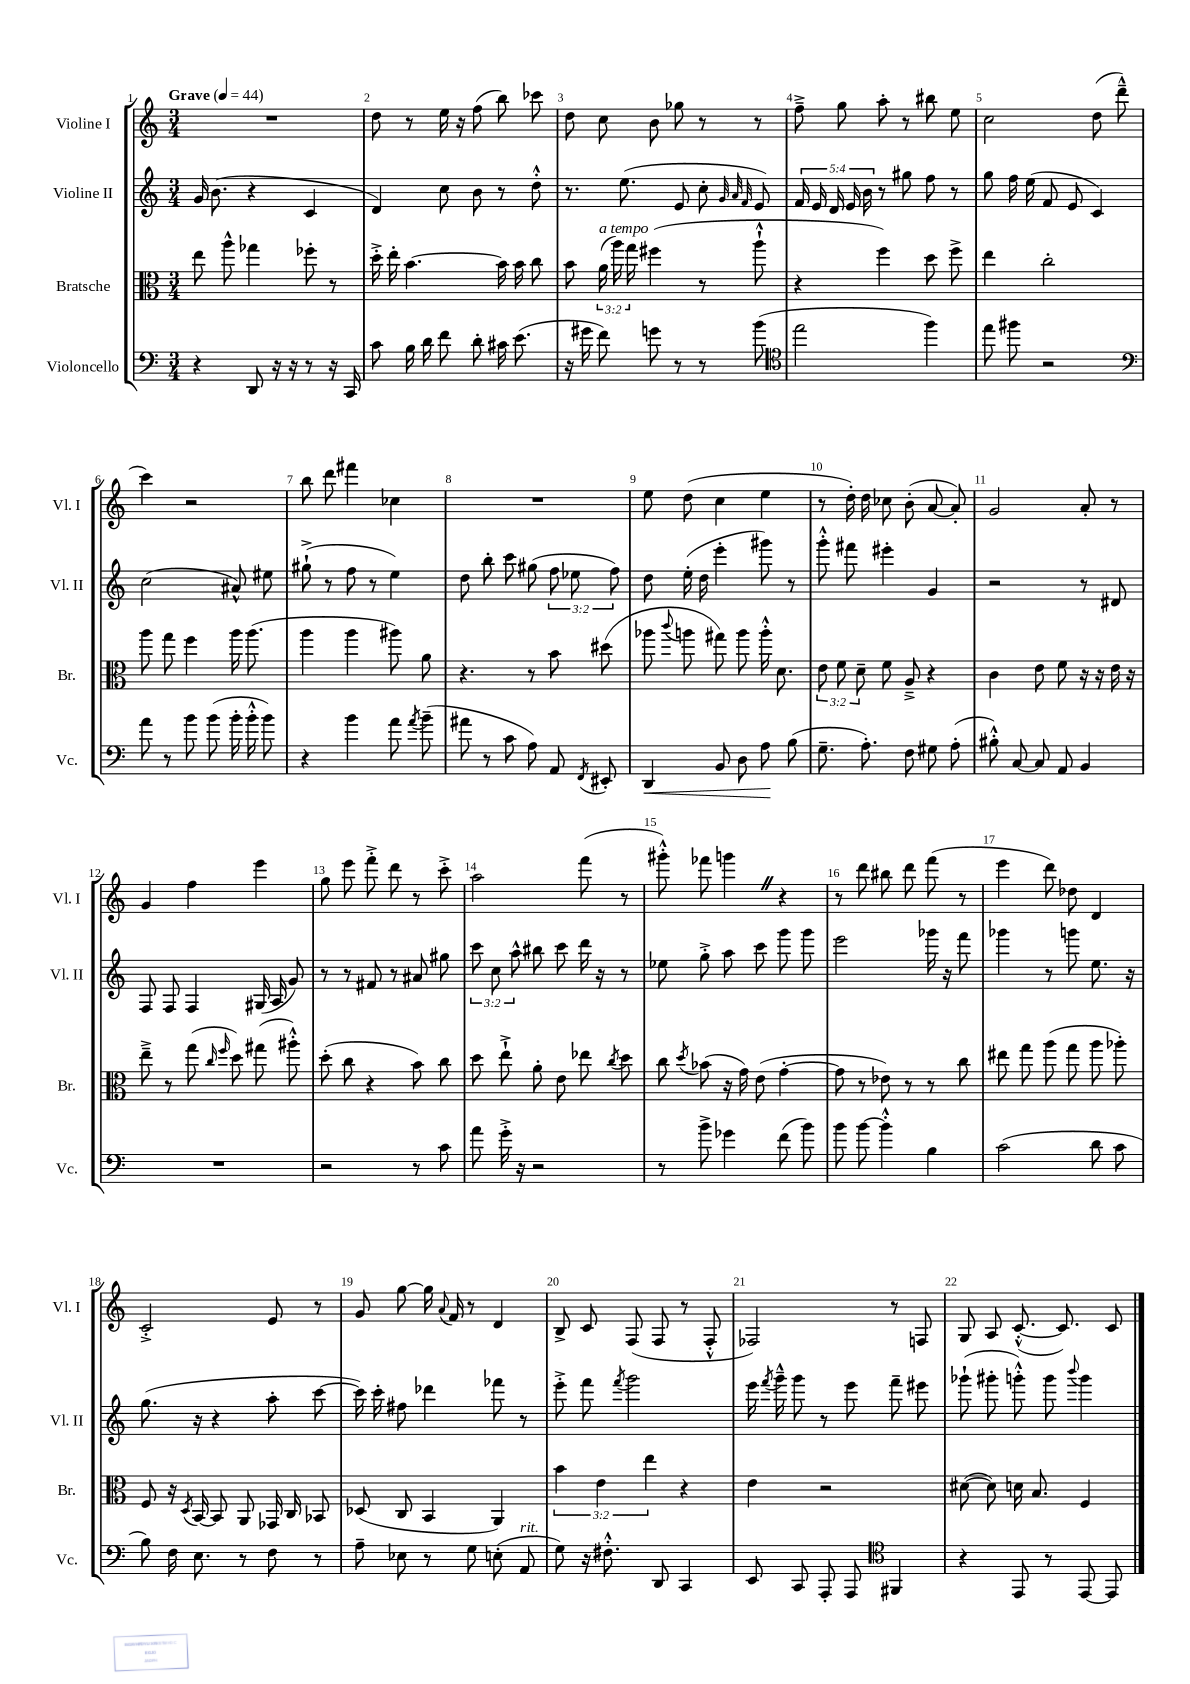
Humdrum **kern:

**kern	**kern	**kern	**kern
*staff4	*staff3	*staff2	*staff1
*clefF4	*clefC3	*clefG2	*clefG2
*k[]	*k[]	*k[]	*k[]
*M3/4	*M3/4	*M3/4	*M3/4
*MM44	*MM44	*MM44	*MM44
4r	8ee	16g	2.r
.	.	(8.b	.
.	8aa^^	.	.
8DD	4gg-	4r	.
16r	.	.	.
16r	.	.	.
8r	8ff-'	4c	.
16r	8r	.	.
16CC	.	.	.
=	=	=	=
8c	16dd'^	4d)	8dd
.	16ee'	.	.
16B	[4.b	.	8r
16d	.	.	.
8f	.	8cc	16ee
.	.	.	16r
8d'	.	8b	(8ff
16c#	16b]	8r	8bb)
(8.e	16b	.	.
.	8cc	8dd'^^	8ccc-
=	=	=	=
16r	8b	8.r	8dd
16g#	.	.	.
8f)	(24a	.	8cc
.	24aa)	.	.
.	.	(8.ee	.
.	24gg	.	.
8g	(4ff#	.	8b
8r	.	8e	8gg-
8r	8r	8cc'	8r
.	.	32qqg	.
.	.	32qqa	.
.	.	32qqf	.
(8b	8aa`^^	8e)	8r
=	=	=	=
*clefC4	*	*	*
2ee	4r	20f	8ff~^
.	.	20e	.
.	.	20d	.
.	.	.	8gg
.	.	20e	.
.	.	20b	.
.	4ff)	8r	8aa'
.	.	8gg#	8r
4ff)	8dd	8ff	8bb#
.	8ff^	8r	8ee
=	=	=	=
8ee	4ee	8gg	2cc
8ff#	.	16ff	.
.	.	(16ee	.
2r	2cc'	8f	.
.	.	8e	.
.	.	4c)	(8dd
.	.	.	8ddd~^^
=	=	=	=
*clefF4	*	*	*
8a	8aa	(2cc	4ccc)
8r	8gg	.	.
8b	4ff	.	2r
(8b	.	.	.
16b'	16aa	8a#^^)	.
16b'^^	(8.aa	.	.
8b)	.	8ee#	.
=	=	=	=
4r	4aa	(8gg#`^	8bb
.	.	8r	8ddd
4b	4aa	8ff	4fff#
.	.	8r	.
8a	8aa#)	4ee)	4cc-
8qa	.	.	.
(8b~	8a	.	.
=	=	=	=
8a#	4.r	8dd	2.r
8r	.	8bb'	.
8c	.	8ccc	.
8A)	8r	(8gg#	.
8AA	8b	12ff	.
.	.	12ee-	.
8qFF	.	.	.
8EE#'	(8dd#	.	.
.	.	12ff)	.
=	=	=	=
4DD	8aa-	8dd	8ee
.	8qqccc	.	.
.	8aa	(16ee'	(8dd
.	.	16dd	.
8BB	8gg#)	4eee'	4cc
8D	8aa	.	.
8A	16aa'^^	8ggg#)	4ee
.	8.d	.	.
(8B	.	8r	.
=	=	=	=
8.G~	12e	8ggg'^^	8r
.	12f	.	.
.	.	8fff#	16dd')
.	12d~	.	.
8.A')	.	.	16dd
.	8f	4eee#'	8cc-
8F	8A~^	.	(8b'
8G#	4r	4g	[8a
(8A'	.	.	8a'])
=	=	=	=
8B#'^^)	4c	2r	2g
[8C	.	.	.
8C]	8e	.	.
8AA	8f	.	.
4BB	16r	8r	8a'
.	16r	.	.
.	16e	8d#	8r
.	16r	.	.
=	=	=	=
2.r	8ee~^	8F	4g
.	8r	8F	.
.	(8gg	4F	4ff
.	16qqcc	.	.
.	16qqff	.	.
.	8dd)	.	.
.	(8gg#	(16G#	4eee
.	.	16A	.
.	8aa#'^^)	8g)	.
=	=	=	=
2r	(8dd'	8r	8gg
.	8cc	8r	8eee
.	4r	8f#	8fff'^
.	.	8r	8ddd
8r	8b)	8a#	8r
8c	8cc	8gg#	8ccc'^
=	=	=	=
8a	8dd	12ccc	2aa
.	.	12cc	.
16g'^	8ee`^	.	.
.	.	12aa^^	.
16r	.	.	.
2r	8a'	8bb#	.
.	8e	8ccc	.
.	8ee-	16ddd	(8fff
.	.	16r	.
.	8qcc	.	.
.	8dd	8r	8r
=	=	=	=
8r	8cc	8ee-	8ggg#'^^)
.	8qdd	.	.
8b^	(8b-	8gg'^	8fff-
4g-	16r	8aa	4ggg
.	16g)	.	.
.	(8e	8ccc	.
(8f	[4g'	8ggg	4r
8b)	.	8ggg	.
=	=	=	=
8b	8g]	2eee	8r
[8b	8r	.	8ddd
4b'^^]	8e-)	.	8bb#
.	8r	.	8ddd
4B	8r	16ggg-	(8fff
.	.	16r	.
.	8cc	8fff	8r
=	=	=	=
(2c	8ee#	4ggg-	4eee
.	8gg	.	.
.	(8aa	8r	8ddd)
.	8gg	8ggg	8dd-
8d	8aa	8.ee	4d
8c	8aa-')	.	.
.	.	16r	.
=	=	=	=
8B)	8F	(8.gg	2c'^
16F	16r	.	.
.	8qD	.	.
8.E	[16BB	16r	.
.	8BB]	4r	.
8r	8AA	.	.
8F	16GG-	8aa'	8e
.	16C	.	.
8r	8BB-	[8ccc	8r
=	=	=	=
8A~	(8D-	16ccc])	8g
.	.	16ccc'	.
8E-	8C	8ff#	[8gg
8r	4BB	4ddd-	16gg]
.	.	.	8qqa
.	.	.	16f
8G	.	.	8r
(8E'	4AA)	8fff-	4d
8AA	.	8r	.
=	=	=	=
8G)	6b	8eee'^	8B^
16r	.	8fff	8c
.	6e	.	.
8.F#'^^	.	.	.
.	.	8qfff	.
.	.	2ggg	(8F
.	6ee	.	.
8DD	.	.	8F
4CC	4r	.	8r
.	.	.	8F'^^
=	=	=	=
8EE	4e	16eee	2F-)
.	.	8qfff	.
.	.	16ggg~^^	.
8CC	.	8ggg	.
8AAA'	2r	8r	.
8AAA	.	8eee	.
*clefC4	*	*	*
4FF#	.	8fff~	8r
.	.	8eee#	8F
=	=	=	=
4r	([8d#	(8ggg-`	8G
.	8d#])	8ggg#'	8A
8EE	16d	8ggg'^^)	([8.c'^^
.	8.B	.	.
8r	.	8ggg	.
.	.	.	8.c])
.	.	8qqbbb	.
[8EE	4F	4ggg	.
8EE]	.	.	8c
==	==	==	==
*-	*-	*-	*-
